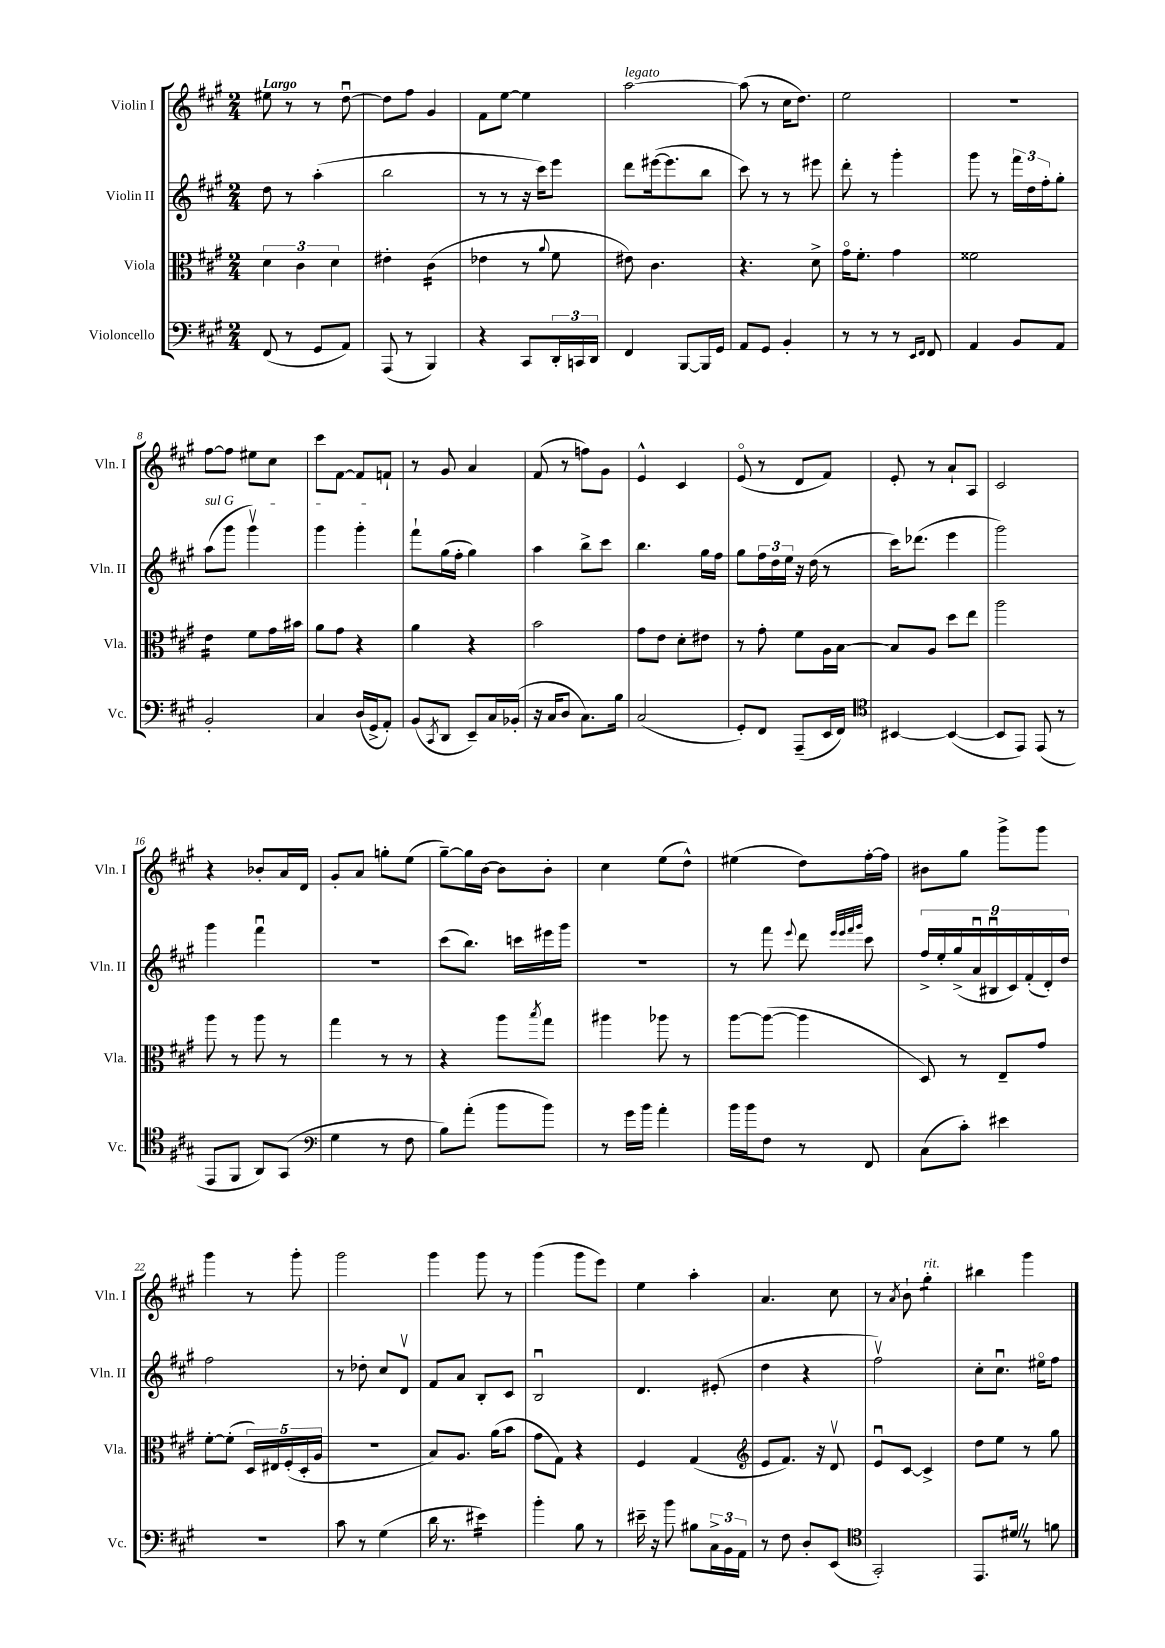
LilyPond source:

<<
\new StaffGroup <<
\new Staff = "s0" \with { instrumentName = "Violin I" shortInstrumentName = "Vln. I" } {
    \clef treble \key a \major \numericTimeSignature \time 2/4 \tempo "Largo"
    eis''8 r8 r8 d''8~\downbow |
    d''8 fis''8 gis'4 |
    fis'8 e''8~ e''4 |
    a''2~^\markup { \italic "legato" } |
    a''8( r8 cis''16 d''8.) |
    e''2 |
    r2 |
    fis''8~ fis''8 eis''8 cis''8 |
    cis'''8 fis'8~ fis'8 f'8-! |
    r8 gis'8 a'4 |
    fis'8( r8 f''8) gis'8 |
    e'4-^ cis'4 |
    e'8\flageolet( r8 d'8 fis'8) |
    e'8-. r8 a'8-! a8 |
    cis'2 |
    r4 bes'8-. a'16 d'16 |
    gis'8-. a'8 g''8-. e''8( |
    gis''8~--) gis''16 b'16~ b'8 b'8-. |
    cis''4 e''8( d''8-^) |
    eis''4( d''8) fis''16~-. fis''16 |
    bis'8 gis''8 gis'''8-> gis'''8 |
    gis'''4 r8 gis'''8-. |
    gis'''2 |
    gis'''4 gis'''8 r8 |
    gis'''4( gis'''8 e'''8) |
    e''4 a''4-. |
    a'4. cis''8 |
    r8 \acciaccatura { a'8 } b'8-! gis''4:8-.^\markup { \italic "rit." } |
    bis''4 gis'''4 \bar "|." |
}
\new Staff = "s1" \with { instrumentName = "Violin II" shortInstrumentName = "Vln. II" } {
    \clef treble \key a \major \numericTimeSignature \time 2/4
    d''8 r8 a''4-.( |
    b''2 |
    r8 r8 r16 cis'''16) e'''8 |
    d'''8 eis'''16~( eis'''8. b''8 |
    cis'''8) r8 r8 eis'''8 |
    d'''8-. r8 gis'''4-. |
    gis'''8 r8 \tuplet 3/2 { fis'''16 d''16 fis''16-. } gis''8-. |
    \once \override TextSpanner.bound-details.left.text = \markup { \italic "sul G" } a''8\startTextSpan( gis'''8 gis'''4\upbow) |
    gis'''4 gis'''4-.\stopTextSpan |
    fis'''8-! gis''16( fis''16-. gis''4) |
    a''4 b''8-> cis'''8 |
    b''4. gis''16 fis''16 |
    gis''8 \tuplet 3/2 { fis''16 d''16 e''16 } r16 d''16( r8 |
    cis'''16) des'''8.( e'''4 |
    gis'''2) |
    gis'''4 fis'''4\downbow |
    r2 |
    cis'''8( b''8.) c'''16 eis'''16 gis'''16 |
    R2 |
    r8 fis'''8 \appoggiatura { e'''8 } d'''8 \grace { e'''32 e'''32 fis'''32 gis'''32 } cis'''8 |
    \tuplet 9/8 { fis''16-> e''16-. gis''16->( a'16\downbow bis16\downbow cis'16) fis'16-.( d'16-.) d''16 } |
    fis''2 |
    r8 des''8-. cis''8 d'8\upbow |
    fis'8 a'8 b8-. cis'8 |
    b2\downbow |
    d'4. eis'8-.( |
    d''4 r4 |
    fis''2\upbow) |
    cis''8-. cis''8.\downbow eis''16\flageolet fis''8 \bar "|." |
}
\new Staff = "s2" \with { instrumentName = "Viola" shortInstrumentName = "Vla." } {
    \clef alto \key a \major \numericTimeSignature \time 2/4
    \tuplet 3/2 { d'4 cis'4 d'4 } |
    eis'4-. cis'4:16( |
    ees'4 r8 \appoggiatura { a'8 } fis'8 |
    eis'8) cis'4. |
    r4. d'8-> |
    gis'16\flageolet fis'8.-. gis'4 |
    fisis'2 |
    e'4:16 fis'8 gis'16 bis'16 |
    a'8 gis'8 r4 |
    a'4 r4 |
    b'2 |
    gis'8 e'8 d'8-. eis'8 |
    r8 gis'8-. fis'8 a16 b16~ |
    b8 a8 d''8 e''8 |
    a''2 |
    a''8 r8 a''8 r8 |
    gis''4 r8 r8 |
    r4 a''8 \acciaccatura { b''8 } gis''8 |
    ais''4 aes''8 r8 |
    a''8~ a''8~( a''4 |
    d8) r8 e8-- gis'8 |
    fis'8~-. fis'8-.( \tuplet 5/4 { d16) eis16 fis16-.( d16-. a16 } |
    r2 |
    b8) a8. a'16( b'8 |
    gis'8 gis8) r4 |
    fis4 gis4( |
    \clef treble e'8 fis'8.) r16 d'8\upbow |
    e'8\downbow cis'8~ cis'4-> |
    d''8 e''8 r8 gis''8 \bar "|." |
}
\new Staff = "s3" \with { instrumentName = "Violoncello" shortInstrumentName = "Vc." } {
    \clef bass \key a \major \numericTimeSignature \time 2/4
    fis,8( r8 gis,8 a,8) |
    a,,8( r8 b,,4) |
    r4 cis,8 \tuplet 3/2 { d,16-. c,16 d,16 } |
    fis,4 b,,8~ b,,16 gis,16 |
    a,8 gis,8 b,4-. |
    r8 r8 r8 \grace { e,16 fis,16 } fis,8 |
    a,4 b,8 a,8 |
    b,2-. |
    cis4 d16( gis,16-> a,8-.) |
    b,8( \acciaccatura { cis,8 } d,8 e,8--) cis16 bes,16-.( |
    r16 cis16 d8 cis8.) b16 |
    cis2( |
    gis,8-.) fis,8 a,,8--( e,16 fis,16) |
    \clef tenor bis,4~ bis,4~( |
    bis,8 e,8) e,8( r8 |
    e,8 fis,8 a,8) gis,8( |
    \clef bass gis4 r8 fis8 |
    b8) a'8-.( b'8 b'8) |
    r8 gis'16 b'16 a'4-. |
    b'16 b'16 fis8 r8 fis,8 |
    cis8( cis'8-.) eis'4 |
    R2 |
    cis'8 r8 gis4( |
    d'16 r8. eis'4:16) |
    b'4-. b8 r8 |
    eis'16-- r16 b'8 bis8 \tuplet 3/2 { cis16-> b,16 a,16 } |
    r8 fis8 d8-. e,8( |
    \clef tenor gis,2-.) |
    e,8. dis'16 \once \override BreathingSign.text = \markup { \musicglyph "scripts.caesura.straight" } \breathe r8 f'8 \bar "|." |
}
>>
>>
